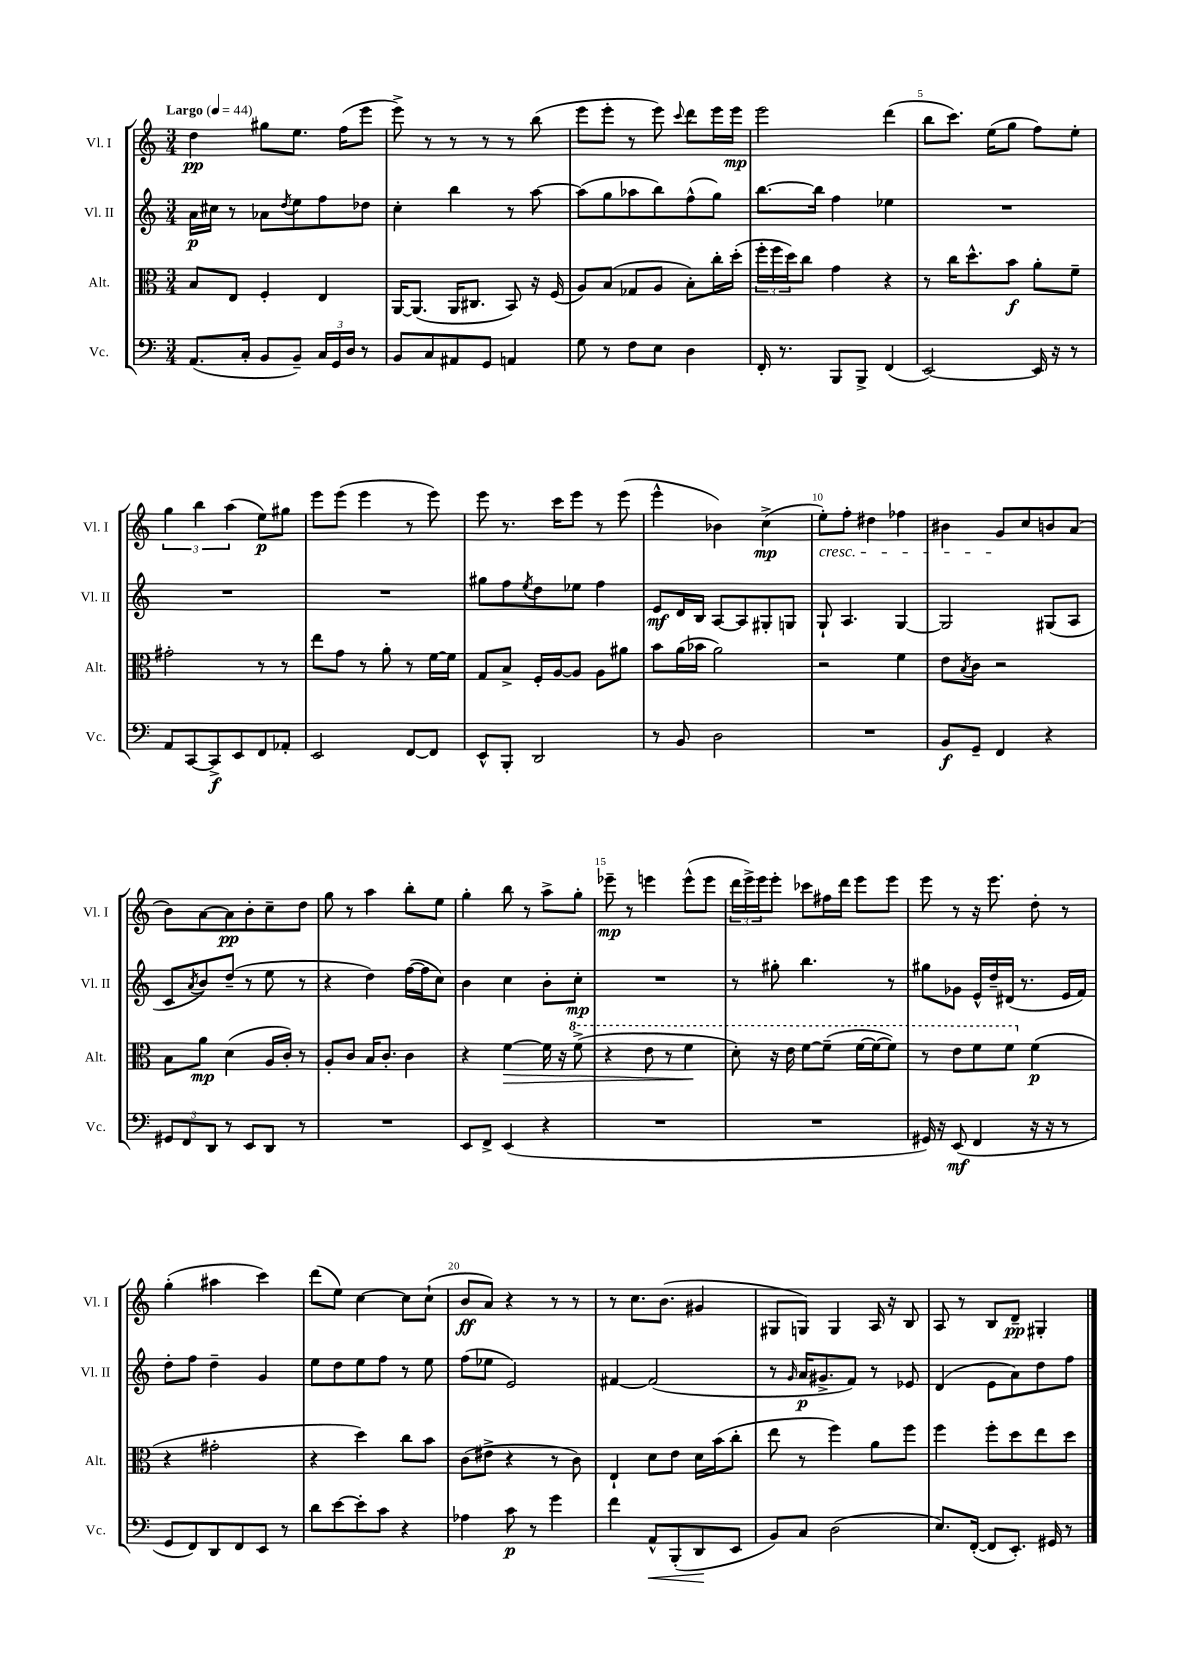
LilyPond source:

<<
\new StaffGroup <<
\new Staff = "s0" \with { instrumentName = "Vl. I" shortInstrumentName = "Vl. I" } {
    \clef treble \key c \major \numericTimeSignature \time 3/4 \tempo "Largo" 4 = 44
    d''4\pp gis''8 e''8. f''16( e'''8 |
    e'''8->) r8 r8 r8 r8 b''8( |
    e'''8 e'''8-. r8 e'''8) \appoggiatura { c'''8 } d'''8 e'''16 e'''16\mp |
    e'''2 d'''4( |
    b''8 c'''8.) e''16( g''8 f''8) e''8-. |
    \tuplet 3/2 { g''4 b''4 a''4( } e''8\p) gis''8 |
    e'''8 e'''8( e'''4 r8 e'''8) |
    e'''8 r8. c'''16 e'''8 r8 e'''8( |
    e'''4-^ bes'4) c''4->\mp( |
    e''8-.\cresc) f''8-. dis''4 fes''4 |
    bis'4 g'8\! c''8 b'8 a'8( |
    b'8) a'8~ a'8\pp b'8-. c''8-- d''8 |
    g''8 r8 a''4 b''8-. e''8 |
    g''4-. b''8 r8 a''8-> g''8-. |
    ees'''8--\mp r8 e'''4 e'''8-^( e'''8 |
    \tuplet 3/2 { d'''16 e'''16->) e'''16 } e'''8-. ces'''8 fis''16 d'''16 e'''8 e'''8 |
    e'''8 r8 r16 e'''8. d''8-. r8 |
    g''4-.( ais''4 c'''4) |
    d'''8( e''8) c''4~ c''8 c''8-!( |
    b'8\ff a'8) r4 r8 r8 |
    r8 c''8. b'8.( gis'4 |
    gis8 g8) g4 a16 r16 b8 |
    a8 r8 b8 d'8--\pp gis4-. \bar "|." |
}
\new Staff = "s1" \with { instrumentName = "Vl. II" shortInstrumentName = "Vl. II" } {
    \clef treble \key c \major \numericTimeSignature \time 3/4
    a'16\p cis''16 r8 aes'8 \acciaccatura { d''8 } e''8 f''8 des''8 |
    c''4-. b''4 r8 a''8~ |
    a''8( g''8 aes''8 b''8) f''8-^( g''8) |
    b''8.~ b''16 f''4 ees''4 |
    R2. |
    R2. |
    R2. |
    gis''8 f''8 \acciaccatura { e''8 } d''8 ees''8 f''4 |
    e'8\mf d'16 b16 a8~ a8 gis8-. g8 |
    g8-! a4. g4~ |
    g2 gis8( a8 |
    c'8 \acciaccatura { a'8 } b'8) d''8--( r8 e''8 r8 |
    r4 d''4) f''16~( f''16 c''8) |
    b'4 c''4 b'8-. c''8-.\mp |
    R2. |
    r8 gis''8-. b''4. r8 |
    gis''8 ges'8 e'16-^ d''16-- dis'16( r8. e'16 f'16) |
    d''8-. f''8 d''4-- g'4 |
    e''8 d''8 e''8 f''8 r8 e''8 |
    f''8( ees''8 e'2) |
    fis'4~ fis'2( |
    r8 \grace { g'16 } a'16\p gis'8.-> f'8) r8 ees'8 |
    d'4( e'8 a'8) d''8 f''8 \bar "|." |
}
\new Staff = "s2" \with { instrumentName = "Alt." shortInstrumentName = "Alt." } {
    \clef alto \key c \major \numericTimeSignature \time 3/4
    b8 e8 f4-. e4 |
    a,16~ a,8.( a,16 cis8. b,8) r16 f16( |
    a8) b8( ges8 a8 b8-.) c''16-. d''16-.( |
    \tuplet 3/2 { f''16-. f''16 d''16) } c''8 g'4 r4 |
    r8 c''16 d''8.-^ b'8\f a'8-. f'8-- |
    gis'2-. r8 r8 |
    e''8 g'8 r8 a'8-. r8 f'16~ f'16 |
    g8 b8-> f16-. a16~ a8 a8 ais'8 |
    b'8 a'16( bes'16 a'2) |
    r2 f'4 |
    e'8 \acciaccatura { b8 } c'8 r2 |
    b8 a'8\mp d'4( a16 c'16-.) r8 |
    a8-. c'8 b16 c'8.-. c'4 |
    r4 f'4~\> f'16 r16 \ottava #1 f''8->( |
    r4 e''8 r8 f''4\! |
    d''8-.) r16 e''16 f''8~ f''8--( f''16~ f''16~ f''8) |
    r8 e''8 f''8 f''8 \ottava #0 f'4\p( |
    r4 gis'2-. |
    r4 d''4) c''8 b'8 |
    c'8( eis'8-> r4 r8 c'8) |
    e4-! d'8 e'8 d'16 b'16( c''8-. |
    e''8 r8 f''4) a'8 f''8 |
    f''4 f''8-. d''8 e''8 d''8 \bar "|." |
}
\new Staff = "s3" \with { instrumentName = "Vc." shortInstrumentName = "Vc." } {
    \clef bass \key c \major \numericTimeSignature \time 3/4
    a,8.( c16-. b,8 b,8--) \tuplet 3/2 { c16 g,16 d16 } r8 |
    b,8 c8 ais,8 g,8 a,4 |
    g8 r8 f8 e8 d4 |
    f,16-. r8. b,,8 b,,8-> f,4( |
    e,2~) e,16 r16 r8 |
    a,8 c,8~ c,8->\f e,8 f,8 aes,8-. |
    e,2 f,8~ f,8 |
    e,8-^ b,,8-. d,2 |
    r8 b,8 d2 |
    R2. |
    b,8\f g,8-- f,4 r4 |
    \tuplet 3/2 { gis,8 f,8 d,8 } r8 e,8 d,8 r8 |
    R2. |
    e,8 f,8-> e,4( r4 |
    R2. |
    R2. |
    gis,16) r16 e,8\mf( f,4 r16 r16 r8 |
    g,8 f,8) d,8 f,8 e,8 r8 |
    d'8 e'8~ e'8-. c'8 r4 |
    aes4 c'8\p r8 g'4 |
    f'4 a,8-^\< b,,8-.( d,8\! e,8 |
    b,8) c8 d2( |
    e8.) f,16~-.( f,8 e,8.-.) gis,16 r8 \bar "|." |
}
>>
>>
\layout { \context { \Score \override BarNumber.break-visibility = ##(#f #t #t) barNumberVisibility = #(every-nth-bar-number-visible 5) } }
